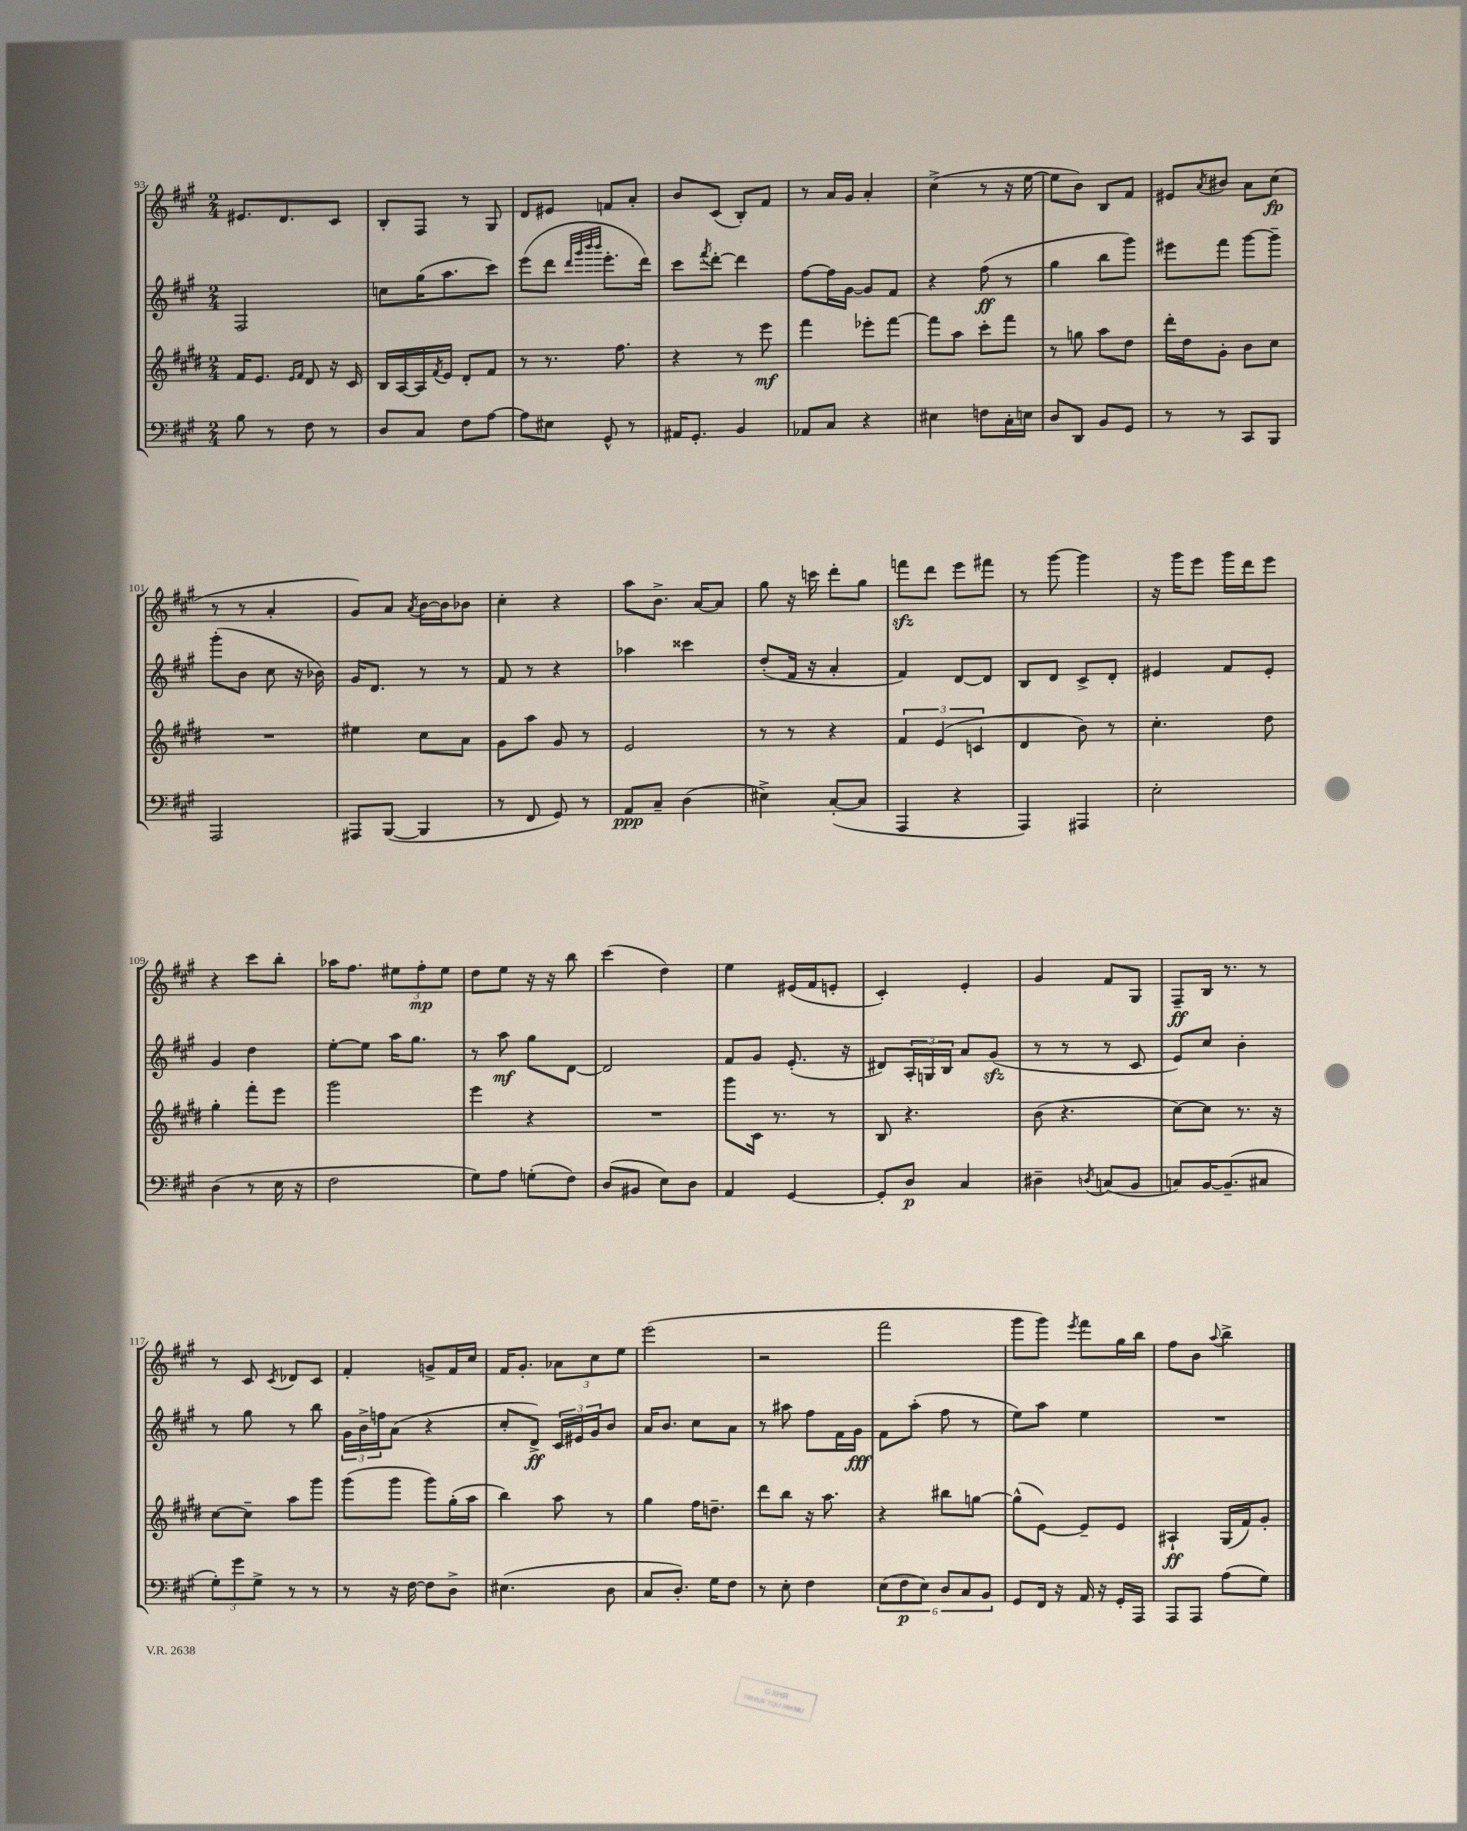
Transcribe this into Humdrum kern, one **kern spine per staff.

**kern	**kern	**kern	**kern
*staff4	*staff3	*staff2	*staff1
*clefF4	*clefG2	*clefG2	*clefG2
*k[f#c#g#]	*k[f#c#g#d#]	*k[f#c#g#]	*k[f#c#g#]
*M2/4	*M2/4	*M2/4	*M2/4
8B	16f#	2F#	8.e#
.	8.e	.	.
8r	.	.	.
.	.	.	8.d
.	16qqe	.	.
.	16qqf#	.	.
8F#	8d#	.	.
8r	16r	.	8c#
.	16c#	.	.
=	=	=	=
8D	16B	8cc	8B'
.	[16A	.	.
8C#	16A]	(16gg#	8F#
.	8qf#	.	.
.	16e	8.aa	.
8F#	8d#'	.	8r
[8A	8f#	8ccc#)	8G#
=	=	=	=
8A]	8r	(8eee	8d
8E#	8.r	8ddd	8e#
.	.	32qqddd	.
.	.	32qqggg#	.
.	.	32qqbbb	.
.	.	32qqbbb	.
8GG#^^	.	8.eee'	8f
.	8.ff#	.	.
8r	.	.	8a'
.	.	16ddd)	.
=	=	=	=
16AA#	4r	8ccc#	8b
8.GG#'	.	.	.
.	.	8qfff#	.
.	.	[8ddd'	(8c#
4BB	8r	4ddd]	8B')
.	8eee	.	8f#
=	=	=	=
8AA-	4fff#	[8ff#	8r
8C#	.	16ff#]	16a
.	.	[16g#	16g#
4r	8eee-'	8g#]	4a'
.	[8fff#	8f#	.
=	=	=	=
4E#	8fff#]	4r	(4cc#^
.	8aa	.	.
8F	8ccc#'	(8ff#	8r
16C#'	8fff#	8r	16r
16E	.	.	[16ee
=	=	=	=
8D	8r	4gg#	8ee]
8DD	8gg	.	8b)
8BB	8aa	8bb	8B
8GG#	8dd#	8ggg#)	8f#
=	=	=	=
8r	16ddd#'	8eee#	8e#
.	16dd#	.	.
.	.	.	8qa
8r	8g#'	8fff#	8b#
8CC#	8b	[8ggg#	8a
8BBB	8cc#	8ggg#~]	(8cc#
=	=	=	=
2AAA	2r	(8ggg#'	8r
.	.	8b	8r
.	.	8cc#	4a'
.	.	16r	.
.	.	16b-)	.
=	=	=	=
8AAA#	4ee#	16g#	8g#)
.	.	8.d	.
([8BBB	.	.	8a
.	.	.	8qa
4BBB]	8cc#	8r	[16b
.	.	.	16b]
.	8a	8r	8b-
=	=	=	=
8r	8g#	8f#	4cc#'
8FF#	8aa	8r	.
8GG#)	8g#	4r	4r
8r	8r	.	.
=	=	=	=
8AA	2e	4aa-	8aa
8C#~	.	.	8.b^
(4D	.	4ccc##	.
.	.	.	[16a
.	.	.	8a]
=	=	=	=
4E#^)	8r	(8dd'	8gg#
.	8r	16f#	16r
.	.	16r	16ccc
([8C#'	4r	4a'	8ddd'
8C#]	.	.	8gg#
=	=	=	=
4AAA	6f#	4f#)	8fff
.	.	.	8ddd
.	(6e	.	.
4r	.	[8d	8eee
.	6c	.	.
.	.	8d]	8fff#
=	=	=	=
4AAA)	4d#	8B	8r
.	.	8d	[8ggg#
4AAA#	8b)	8c#^	4ggg#]
.	8r	8d'	.
=	=	=	=
2E'	4.cc#'	4e#	16r
.	.	.	16ggg#
.	.	.	8eee
.	.	8f#	16ggg#
.	.	.	16ddd
.	8dd#	8e#'	8eee
=	=	=	=
(4D	4gg#'	4g#	4r
8r	8fff#'	4dd	8ccc#
16E	8eee	.	8bb'
16r	.	.	.
=	=	=	=
2F#	2ggg#	[8ee'	16aa-
.	.	.	8.ff#
.	.	8ee]	.
.	.	16aa	12ee#
.	.	8.gg#	.
.	.	.	12ff#'
.	.	.	12ee#
=	=	=	=
8G#)	4eee	8r	8dd
8A	.	8aa	8ee
(8G'	4r	8gg#	16r
.	.	.	16r
8F#)	.	[8d	8bb
=	=	=	=
(8D	2r	2d]	(4ccc#
8BB#	.	.	.
8E)	.	.	4dd)
8D	.	.	.
=	=	=	=
4AA	8ggg#	8f#	4ee
.	16c#	8g#	.
.	8.r	.	.
[4GG#	.	(8.e'	(16e#
.	.	.	16f#
.	8r	.	8e'
.	.	16r	.
=	=	=	=
8GG#']	8B	8d#)	4c#')
8D	4.r	24A'	.
.	.	24G	.
.	.	24B	.
4C#	.	8a	4e'
.	.	(8g#	.
=	=	=	=
4D#~	(8b	8r	4g#
.	4.r	8r	.
8qD	.	.	.
(8C	.	8r	8f#
8BB	.	8c#	8G#
=	=	=	=
8C)	[8cc#)	8e)	8F#~
[16BB	8cc#]	8cc#	16B
(8.BB~]	.	.	8.r
.	8.r	4b'	.
8C#	.	.	8r
.	16r	.	.
=	=	=	=
12G#')	[8cc#	8r	8r
12g#	.	.	.
.	8cc#~]	8gg#	8c#
12G#^	.	.	.
.	.	.	8qc#
8r	8aa	8r	8d-
8r	8ggg#	8bb	8c#
=	=	=	=
8r	(8ggg#	24g#	4f#'
.	.	24b^	.
.	.	24ff	.
16r	8ggg#	(8a	.
[16F#	.	.	.
8F#]	8ggg#)	4r	8g^
8D^	(16gg#'	.	16f#
.	16aa	.	16cc#
=	=	=	=
(4.E#	4bb)	8cc#'	16f#
.	.	.	8.g#'
.	.	8d^)	.
.	8aa	24c#	12a-
.	.	24e#	.
.	.	24g#	12cc#
8D	8r	8b	.
.	.	.	12ee
=	=	=	=
8C#	4gg#	16a	(2eee
.	.	8.b	.
8.D')	.	.	.
.	16ff#	8cc#	.
16G#	8.dd~	.	.
8F#	.	8a	.
=	=	=	=
8r	8ddd#	8r	2r
8E'	8bb	8aa#	.
4F#	16r	8ff#	.
.	8.aa	.	.
.	.	16f#	.
.	.	16g#	.
=	=	=	=
(12E	4r	8f#	2fff#
12F#	.	.	.
.	.	(8aa'	.
12E)	.	.	.
12D	8bb#	8ff#	.
12C#	.	.	.
.	[8gg	8r	.
12BB	.	.	.
=	=	=	=
8GG#	(8gg^^]	8ee)	8ggg#
16FF#	[8e)	8aa	8ggg#)
16r	.	.	.
.	.	.	8qeee
16AA	8e~]	4ee	8fff#
16r	.	.	.
16GG#'	8e	.	16gg#
16AAA	.	.	16bb
=	=	=	=
8AAA	4A#`	2r	8ff#
8AAA	.	.	8b
.	.	.	8qqaa
(8A	(16G#	.	4bb^
.	16f#)	.	.
8G#)	8g#'	.	.
==	==	==	==
*-	*-	*-	*-
